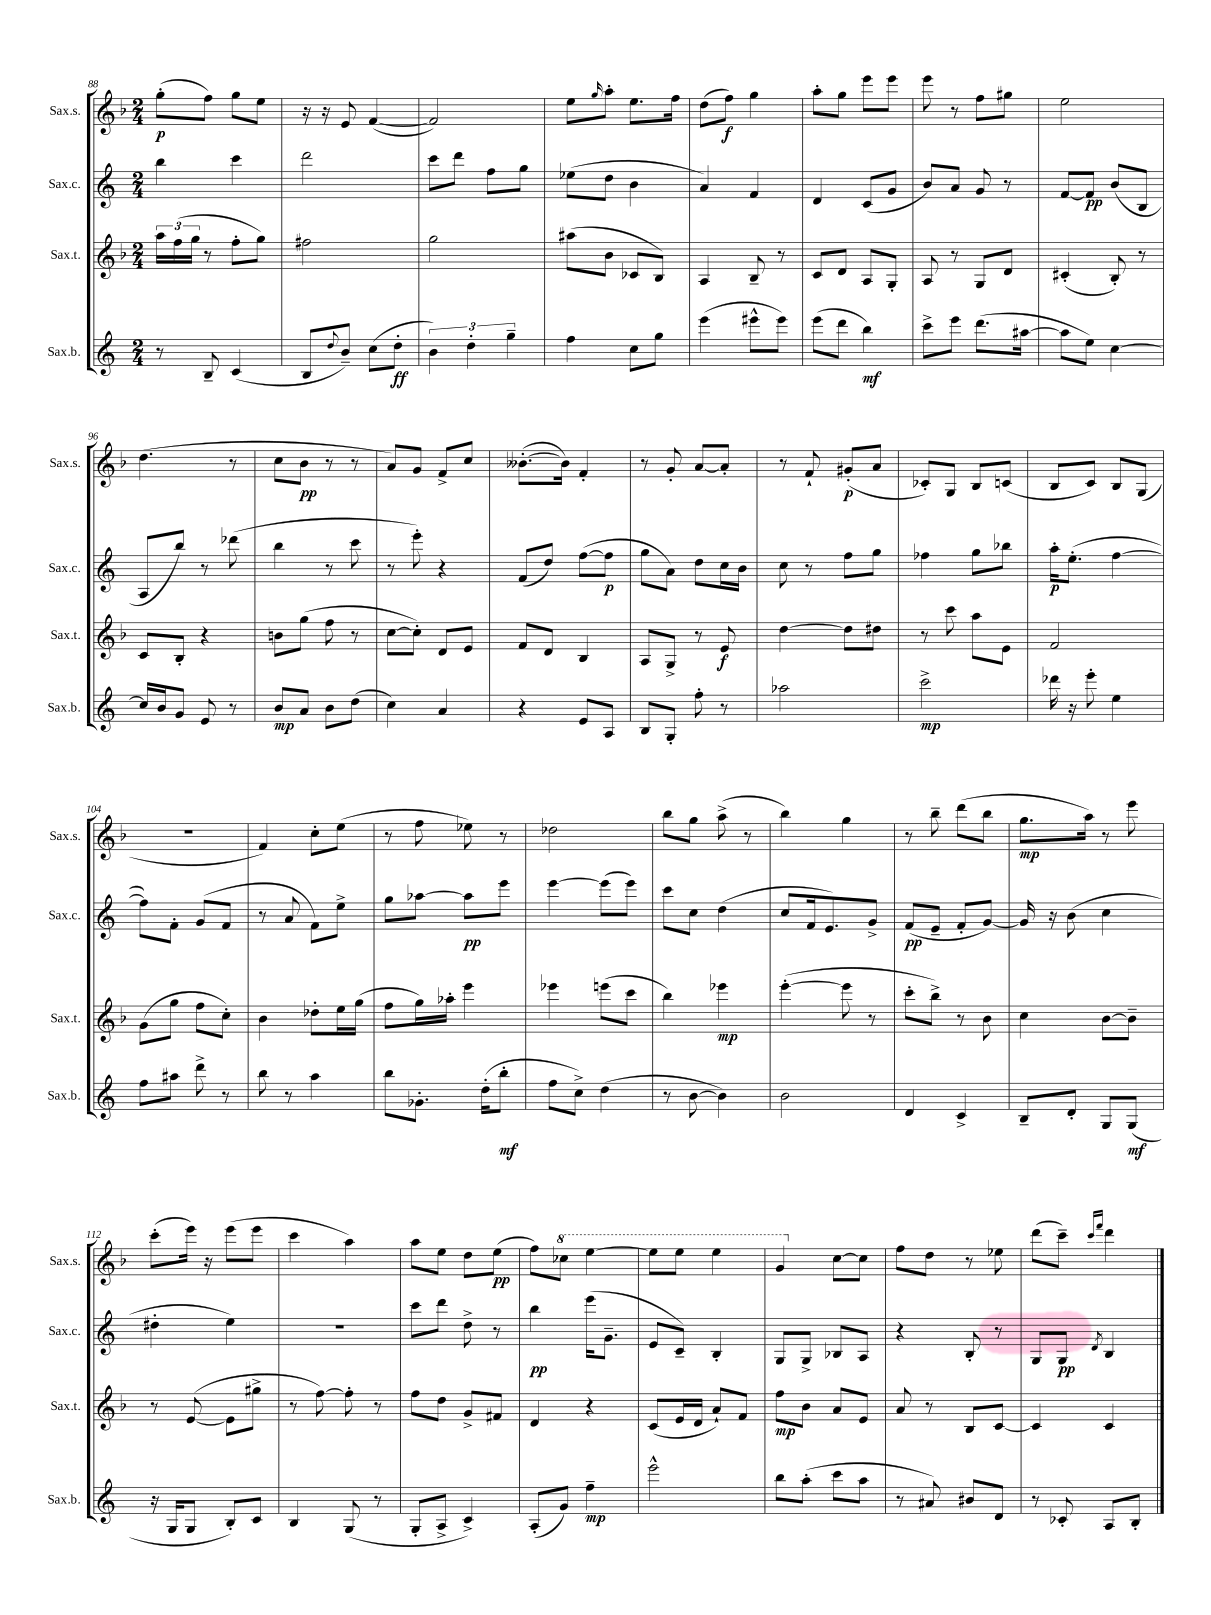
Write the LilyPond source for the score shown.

<<
\new StaffGroup <<
\new Staff = "s0" \with { instrumentName = "Sax.s." shortInstrumentName = "Sax.s." } {
    \clef treble \key f \major \numericTimeSignature \time 2/4
    g''8-.\p( f''8) g''8 e''8 |
    r16 r16 e'8 f'4~( |
    f'2) |
    e''8 \grace { g''16 } a''8-. e''8. f''16 |
    d''8( f''8\f) g''4 |
    a''8-. g''8 e'''8 e'''8 |
    e'''8 r8 f''8 gis''8 |
    e''2 |
    d''4.( r8 |
    c''8 bes'8\pp r8 r8 |
    a'8) g'8 f'8-> c''8 |
    beses'8.~-.( beses'16) f'4-. |
    r8 g'8-. a'8~ a'8-. |
    r8 f'8-! gis'8-.\p( a'8 |
    ces'8-.) g8 bes8 c'8( |
    bes8 c'8) bes8 g8( |
    R2 |
    f'4) c''8-. e''8( |
    r8 f''8 ees''8) r8 |
    des''2 |
    bes''8 g''8 a''8->( r8 |
    bes''4) g''4 |
    r8 bes''8-- d'''8( bes''8 |
    g''8.\mp a''16) r8 e'''8 |
    c'''8-.( e'''16) r16 e'''8( e'''8 |
    c'''4 a''4) |
    a''8 e''8 d''8 e''8\pp( |
    f''8) \ottava #1 ces'''8 e'''4~ |
    e'''8 e'''8 e'''4 |
    g''4 \ottava #0 c''8~ c''8 |
    f''8 d''8 r8 ees''8 |
    d'''8( c'''8--) \grace { c'''16 f'''16 } d'''4 \bar "|." |
}
\new Staff = "s1" \with { instrumentName = "Sax.c." shortInstrumentName = "Sax.c." } {
    \clef treble \key c \major \numericTimeSignature \time 2/4
    b''4 c'''4 |
    d'''2 |
    c'''8 d'''8 f''8 g''8 |
    ees''8( d''8 b'4 |
    a'4) f'4 |
    d'4 c'8( g'8 |
    b'8) a'8 g'8 r8 |
    f'8~ f'8\pp b'8( b8 |
    a8 b''8) r8 des'''8( |
    b''4 r8 c'''8 |
    r8 e'''8-.) r4 |
    f'8( d''8) f''8~( f''8\p |
    g''8 a'8) d''8 c''16 b'16 |
    c''8 r8 f''8 g''8 |
    fes''4 g''8 bes''8 |
    a''16-.\p e''8.-.( f''4~ |
    f''8) f'8-. g'8( f'8 |
    r8 a'8 f'8) e''8-> |
    g''8 aes''8~ aes''8\pp e'''8 |
    e'''4~ e'''8( e'''8) |
    c'''8 c''8 d''4( |
    c''8 f'16 e'8.) g'8-> |
    f'8\pp( e'8-- f'8-. g'8~) |
    g'16 r16 b'8( c''4 |
    dis''4-. e''4) |
    R2 |
    c'''8 d'''8 d''8-> r8 |
    b''4\pp e'''16( g'8.-- |
    e'8 c'8--) b4-. |
    g8 g8-> bes8 a8 |
    r4 b8-. r8 |
    g8 g8\pp \acciaccatura { d'8 } b4 \bar "|." |
}
\new Staff = "s2" \with { instrumentName = "Sax.t." shortInstrumentName = "Sax.t." } {
    \clef treble \key f \major \numericTimeSignature \time 2/4
    \tuplet 3/2 { a''16 f''16( g''16 } r8 f''8-. g''8) |
    fis''2 |
    g''2 |
    ais''8( bes'8 ces'8 bes8) |
    a4 bes8-- r8 |
    c'8 d'8 a8 g8-. |
    a8 r8 g8 d'8 |
    cis'4-.( bes8-.) r8 |
    c'8 bes8-. r4 |
    b'8 g''8( f''8 r8 |
    c''8~ c''8-.) d'8 e'8 |
    f'8 d'8 bes4 |
    a8 g8-> r8 e'8\f |
    d''4~ d''8 dis''8 |
    r8 c'''8 a''8 e'8 |
    f'2 |
    g'8( g''8 f''8 c''8-.) |
    bes'4 des''8-. e''16 g''16( |
    f''8 g''16) aes''16-. e'''4 |
    ees'''4 e'''8( c'''8 |
    bes''4) ees'''4\mp |
    e'''4~-.( e'''8 r8 |
    c'''8-. bes''8->) r8 bes'8 |
    c''4 bes'8~ bes'8-- |
    r8 e'8~( e'8 gis''8-> |
    r8 f''8~) f''8-. r8 |
    f''8 d''8 g'8-> fis'8 |
    d'4 r4 |
    c'8( e'16 d'16 a'8-!) f'8 |
    f''8\mp bes'8 a'8 e'8 |
    a'8 r8 bes8 c'8~ |
    c'4 c'4 \bar "|." |
}
\new Staff = "s3" \with { instrumentName = "Sax.b." shortInstrumentName = "Sax.b." } {
    \clef treble \key c \major \numericTimeSignature \time 2/4
    r8 b8-- c'4( |
    b8 \appoggiatura { d''8 } b'8--) c''8( d''8-.\ff |
    \tuplet 3/2 { b'4) d''4-. g''4-- } |
    f''4 c''8 g''8 |
    e'''4( eis'''8-^ eis'''8) |
    e'''8( d'''8 b''4\mf) |
    c'''8-> e'''8 d'''8.( ais''16~ |
    ais''8 e''8) c''4~ |
    c''16 b'16 g'8 e'8 r8 |
    b'8\mp a'8 b'8 d''8( |
    c''4) a'4 |
    r4 e'8 a8 |
    b8 g8-. f''8-. r8 |
    aes''2 |
    c'''2->\mp |
    des'''16 r16 e'''8-. e''4 |
    f''8 ais''8 d'''8-> r8 |
    b''8 r8 a''4 |
    b''8 ges'8.-. d''16-.( b''8-.\mf |
    f''8 c''8->) d''4( |
    r8 b'8~ b'4) |
    b'2 |
    d'4 c'4-> |
    b8-- d'8-. g8 g8\mf( |
    r16 g16 g8 b8-.) c'8 |
    b4 g8( r8 |
    g8-. a8-> c'4->) |
    a8-.( g'8) f''4--\mp |
    e'''2-^ |
    b''8 a''8-.( c'''8 a''8 |
    r8 ais'8) bis'8 d'8 |
    r8 ces'8-. a8 b8-. \bar "|." |
}
>>
>>
\layout { \context { \Score currentBarNumber = #88 } }
